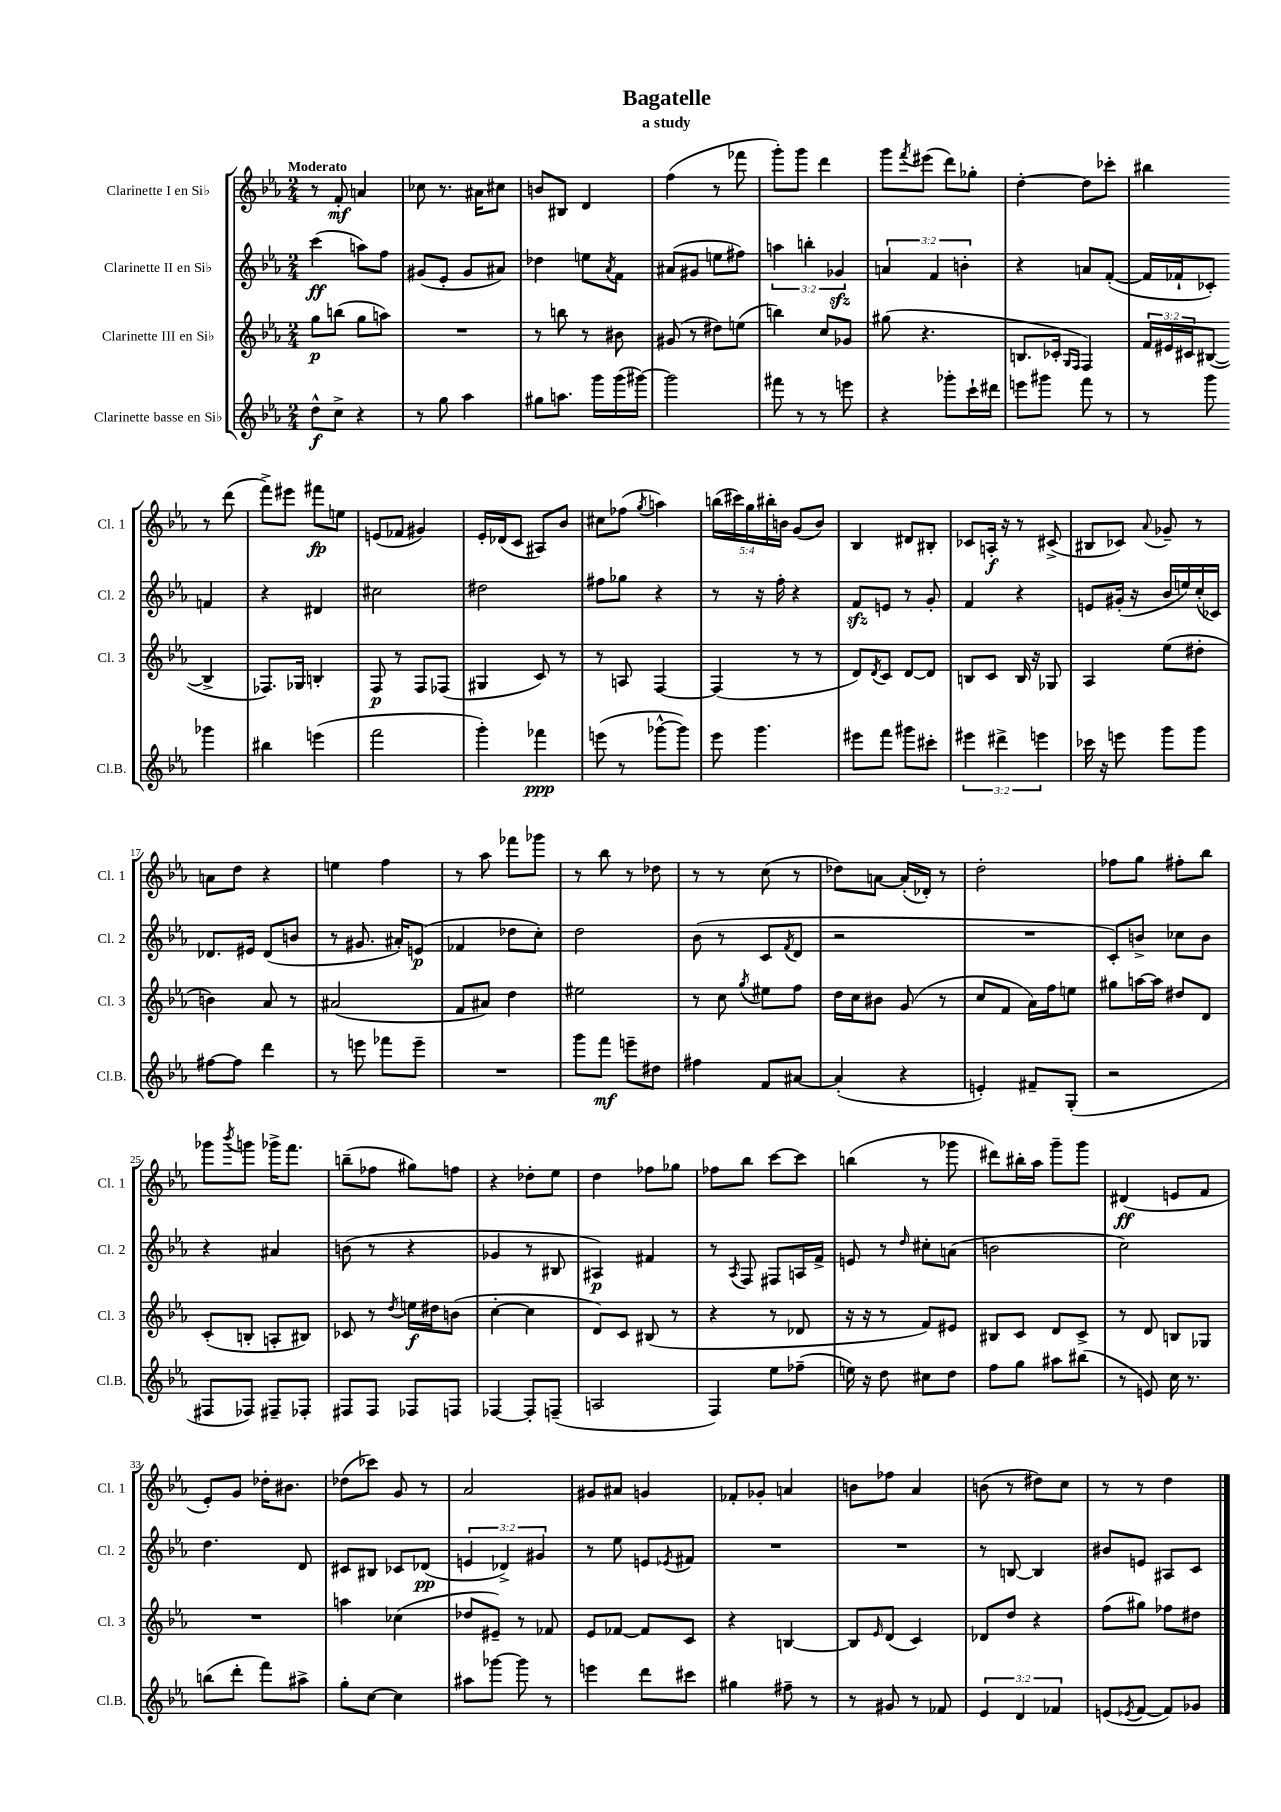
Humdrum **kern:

**kern	**kern	**kern	**kern
*staff4	*staff3	*staff2	*staff1
*clefG2	*clefG2	*clefG2	*clefG2
*k[b-e-a-]	*k[b-e-a-]	*k[b-e-a-]	*k[b-e-a-]
*M2/4	*M2/4	*M2/4	*M2/4
8dd^^	8gg	(4ccc	8r
8cc^	(8bb	.	8f'
4r	8gg	8aa)	4a
.	8aa)	8ff	.
=	=	=	=
8r	2r	(8g#	8cc-
8gg	.	8e-'	8.r
4aa-	.	8g#	.
.	.	.	16a#
.	.	8a#)	8cc#
=	=	=	=
8gg#	8r	4dd-	8b
8.aa	8bb	.	8B#
.	8r	8ee	4d
16ggg	.	.	.
.	.	8qa-	.
(16ggg	8b#	8f	.
[16ggg#)	.	.	.
=	=	=	=
2ggg#]	(8g#	(8a#	(4ff
.	8r	8g#	.
.	8dd#)	8ee	8r
.	(8ee	8ff#)	8fff-
=	=	=	=
8fff#	4bb)	6aa	8ggg')
8r	.	.	8ggg
.	.	6bb'	.
8r	8cc	.	4ddd
.	.	6g-	.
8eee	8g-	.	.
=	=	=	=
4r	(8gg#	6a	8ggg
.	.	.	8qfff
.	4.r	.	(8eee#
.	.	6f	.
8ggg-'	.	.	8ddd)
.	.	6b'	.
16ccc`	.	.	8gg-'
16ddd#	.	.	.
=	=	=	=
8eee	8.B	4r	[4dd'
8ggg#	.	.	.
.	16c-'	.	.
.	16qqG	.	.
.	16qqF	.	.
8fff	4F)	8a	8dd]
8r	.	([8f'	8ccc-'
=	=	=	=
8r	24f	16f]	4bb#
.	24e#	.	.
.	.	16f-`	.
.	24c#	.	.
8ggg	([8B#	8c-')	.
4ggg-	4B#^]	4f	8r
.	.	.	(8ddd
=	=	=	=
4bb#	8.F-)	4r	8fff^)
.	.	.	8eee#
.	16G-	.	.
(4eee	4B'	4d#	8fff#
.	.	.	8ee
=	=	=	=
2fff	8F	2cc#	(8e
.	8r	.	8f-
.	8F	.	4g#)
.	(8F-	.	.
=	=	=	=
4ggg')	4G#	2dd#	16e-'
.	.	.	(16d-
.	.	.	8c
4fff-	8c)	.	8A#)
.	8r	.	8b-
=	=	=	=
(8eee	8r	8ff#	8cc#
8r	8A	8gg-	(8ff-
.	.	.	8qgg
[8ggg-^^	[4F	4r	4aa)
8ggg-])	.	.	.
=	=	=	=
8eee-	(4F]	8r	(20bb
.	.	.	20ccc#)
.	.	.	20gg
4.ggg	.	16r	.
.	.	.	20bb#'
.	.	16ff'	.
.	.	.	20b
.	8r	4r	(8g
.	8r	.	8b)
=	=	=	=
8eee#	8d)	8f	4B-
.	8qd	.	.
8fff	8c	8e	.
8ggg#	[8d	8r	8d#
8ccc#'	8d]	8g'	8B#'
=	=	=	=
6eee#	8B	4f	8c-
.	8c	.	16A'
6ddd#^	.	.	.
.	.	.	16r
.	16B	4r	8r
.	16r	.	.
6eee	.	.	.
.	8G-	.	(8c#^
=	=	=	=
16ccc-	4A-	8e	8B#
16r	.	.	.
8eee	.	(16g#'	8c-)
.	.	16r	.
.	.	.	8qqa-
8ggg	(8ee-	16b-	8g-~
.	.	16ee)	.
8ggg	8dd#'	(16cc'	8r
.	.	16c-)	.
=	=	=	=
[8ff#	4b)	8.d-	8a
8ff#]	.	.	8dd
.	.	16e#	.
4ddd	8a-	(8d-	4r
.	8r	8b	.
=	=	=	=
8r	(2a#	8r	4ee
8eee	.	8.g#	.
8fff-	.	.	4ff
.	.	16a#')	.
8eee~	.	(8e	.
=	=	=	=
2r	8f	4f-	8r
.	8a#)	.	8aa-
.	4dd	8dd-	8fff-
.	.	8cc')	8ggg-
=	=	=	=
8ggg	2ee#	2dd	8r
8fff	.	.	8bb-
8eee~	.	.	8r
8dd#	.	.	8dd-
=	=	=	=
4ff#	8r	(8b-	8r
.	8cc	8r	8r
.	8qgg	.	.
8f	8ee#	8c	(8cc
.	.	8qf	.
[8a#	8ff	8d	8r
=	=	=	=
(4a#']	16dd	2r	8dd-)
.	16cc	.	.
.	8b#	.	[8a
4r	(8g	.	(16a']
.	.	.	16d-')
.	8r	.	8r
=	=	=	=
4e')	8cc	2r	2dd'
.	8f	.	.
8f#~	16a-)	.	.
.	16ff	.	.
(8G'	8ee	.	.
=	=	=	=
2r	8gg#	8c')	8ff-
.	[16aa	8b^	8gg
.	16aa]	.	.
.	8dd#	8cc-	8ff#'
.	8d	8b	8bb-
=	=	=	=
8F#	(8c'	4r	8ggg-
.	.	.	8qbbb-
8F-)	8B'	.	8ggg
8F#~	8A'	4a#	16ggg-^
.	.	.	8.fff
8F-'	8B#)	.	.
=	=	=	=
8F#	8c-	(8b	(8bb~
8F#	8r	8r	8ff-
.	8qdd	.	.
8F-	16ee	4r	8gg#)
.	16dd#	.	.
8F	(8b	.	8ff
=	=	=	=
[4F-	[4cc'	4g-	4r
8F-']	4cc]	8r	8dd-'
(8F~	.	8B#	8ee-
=	=	=	=
2A	8d)	4A#)	4dd
.	8c	.	.
.	(8B#	4f#	8ff-
.	8r	.	8gg-
=	=	=	=
4F)	4r	8r	8ff-
.	.	8qA-	.
.	.	8F	8bb-
8ee-	8r	8F#	[8ccc
(8ff-~	8d-	16A	8ccc]
.	.	16f^	.
=	=	=	=
16ee)	16r	8e	(4bb
16r	16r	.	.
8dd	8r	8r	.
.	.	16qqdd	.
8cc#	8f)	8cc#'	8r
8dd	8e#	(8a	8ggg-
=	=	=	=
8ff	8B#	2b	8ddd#)
8gg	8c	.	16bb#'
.	.	.	16aa-
8aa#	8d	.	8ggg~
(8bb#	8c^	.	8ggg
=	=	=	=
8r	8r	2cc)	(4d#
8e)	8d	.	.
16cc	8B	.	8e
8.r	.	.	.
.	8G-	.	8f
=	=	=	=
(8bb	2r	4.dd	8e-')
8ddd'	.	.	8g
8fff)	.	.	16dd-'
.	.	.	8.b#
8aa#^	.	8d	.
=	=	=	=
8gg'	4aa	8c#	(8dd-
[8cc	.	8B#	8ccc-)
4cc]	(4cc-	8c-	8g
.	.	(8d-	8r
=	=	=	=
8aa#	8dd-	6e	2a-
[8ggg-	8e#~)	.	.
.	.	6d-^)	.
8ggg-]	8r	.	.
.	.	6g#	.
8r	8f-	.	.
=	=	=	=
4eee	8e-	8r	8g#
.	[8f-	8ee-	8a#
8ddd	8f-]	8e	4g
.	.	8qe-	.
8ccc#	8c	8f#	.
=	=	=	=
4gg#	4r	2r	8f-'
.	.	.	8g-'
8ff#~	[4B	.	4a
8r	.	.	.
=	=	=	=
8r	8B]	2r	8b
.	16qqe-	.	.
8g#	(8d	.	8ff-
8r	4c)	.	4a-
8f-	.	.	.
=	=	=	=
6e-	8d-	8r	(8b
.	8dd	[8B	8r
6d	.	.	.
.	4r	4B]	8dd#)
6f-	.	.	.
.	.	.	8cc
=	=	=	=
(8e	(8ff	8b#	8r
8qe-	.	.	.
[8f	8gg#)	8e	8r
8f])	8ff-	8A#	4dd
8g-	8dd#	8c	.
==	==	==	==
*-	*-	*-	*-
